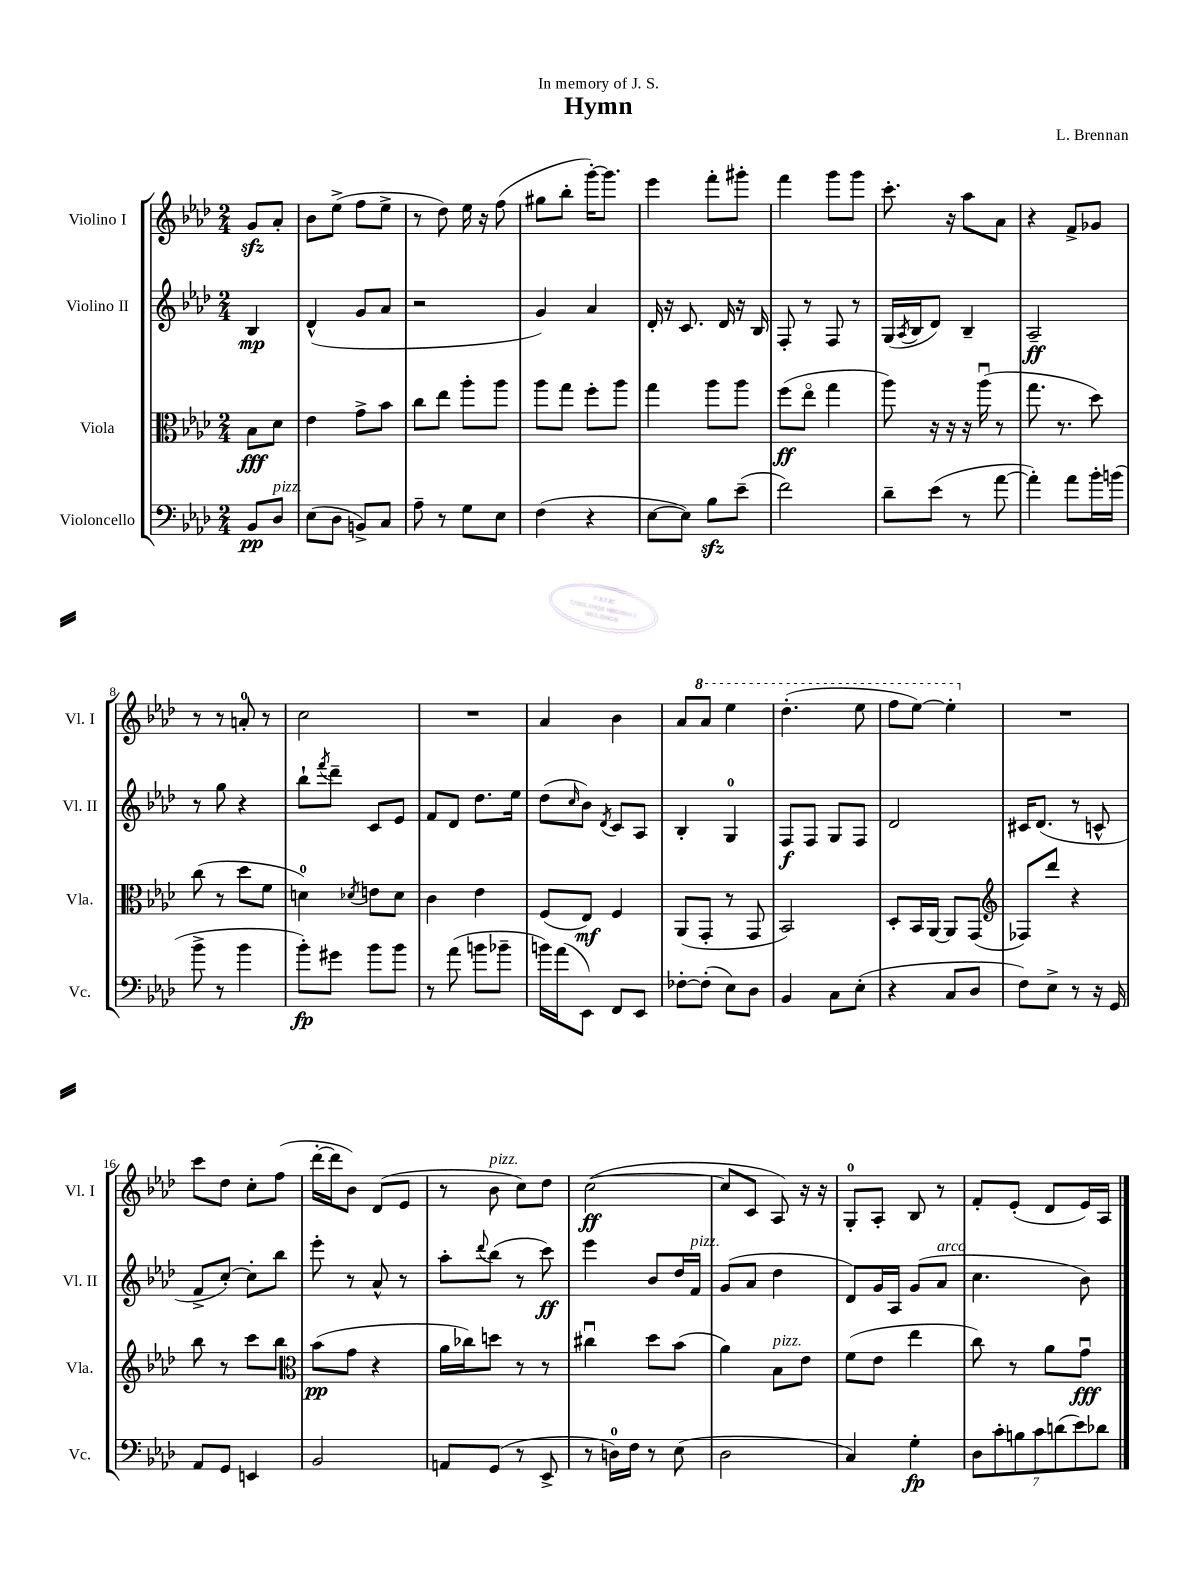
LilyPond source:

\header { title = "Hymn" composer = "L. Brennan" dedication = "In memory of J. S." }
<<
\new StaffGroup <<
\new Staff = "s0" \with { instrumentName = "Violino I" shortInstrumentName = "Vl. I" } {
    \clef treble \key aes \major \numericTimeSignature \time 2/4 \partial 4
    g'8\sfz aes'8-. |
    bes'8 ees''8->( f''8 ees''8-> |
    r8 des''8) ees''16 r16 f''8( |
    gis''8 bes''8-. g'''16~-.) g'''8. |
    ees'''4 f'''8-. gis'''8-. |
    f'''4 g'''8 g'''8 |
    c'''8.-. r16 aes''8 aes'8 |
    r4 f'8-> ges'8 |
    r8 r8 a'8-0-. r8 |
    c''2 |
    R2 |
    aes'4 bes'4 |
    aes'8 \ottava #1 aes''8 ees'''4 |
    des'''4.-.( ees'''8 |
    f'''8 ees'''8~) ees'''4-. \ottava #0 |
    R2 |
    c'''8 des''8 c''8-. f''8( |
    des'''16~-. des'''16 bes'8) des'8( ees'8 |
    r8 bes'8^\markup { \italic "pizz." } c''8) des''8 |
    c''2~\ff( |
    c''8 c'8 aes8) r16 r16 |
    g8-0-. aes8-. bes8 r8 |
    f'8-. ees'8-.( des'8 ees'16) aes16 \bar "|." |
}
\new Staff = "s1" \with { instrumentName = "Violino II" shortInstrumentName = "Vl. II" } {
    \clef treble \key aes \major \numericTimeSignature \time 2/4 \partial 4
    bes4\mp |
    des'4-^( g'8 aes'8 |
    r2 |
    g'4) aes'4 |
    des'16-. r16 c'8. des'16 r16 bes16 |
    f8-. r8 f8 r8 |
    g16( \acciaccatura { aes8 } bes16 des'8) bes4-- |
    aes2--\ff |
    r8 g''8 r4 |
    bes''8-! \acciaccatura { f'''8 } des'''8-- c'8 ees'8 |
    f'8 des'8 des''8. ees''16 |
    des''8( \grace { c''16 } bes'8) \acciaccatura { des'8 } c'8 aes8 |
    bes4-. g4-0 |
    f8\f f8 g8 f8 |
    des'2 |
    cis'16 des'8.( r8 c'8-^ |
    f'8-> c''8~-.) c''8-. bes''8 |
    ees'''8-. r8 aes'8-^ r8 |
    aes''8-. \appoggiatura { des'''8 } bes''8( r8 c'''8\ff) |
    ees'''4 bes'8 des''16 f'16^\markup { \italic "pizz." } |
    g'8( aes'8 des''4 |
    des'8) g'16 aes16 g'8( aes'8^\markup { \italic "arco" } |
    c''4. bes'8) \bar "|." |
}
\new Staff = "s2" \with { instrumentName = "Viola" shortInstrumentName = "Vla." } {
    \clef alto \key aes \major \numericTimeSignature \time 2/4 \partial 4
    bes8\fff des'8 |
    ees'4 g'8-> bes'8 |
    c''8 ees''8 aes''8-. aes''8 |
    aes''8 g''8 f''8-. aes''8 |
    g''4 aes''8 aes''8 |
    f''8\ff( ees''8\flageolet g''4 |
    aes''8) r16 r16 r16 aes''16\downbow( r8 |
    g''8. r8. des''8) |
    c''8( r8 des''8 f'8 |
    d'4-0) \acciaccatura { des'8 } e'8 des'8 |
    c'4 ees'4 |
    f8( ees8\mf) f4 |
    aes,8( g,8-. r8 g,8 |
    bes,2) |
    des8-. bes,16 aes,16~ aes,8 g,8( |
    \clef treble fes8) des'''8 r4 |
    bes''8 r8 c'''8 bes''8 |
    \clef alto bes'8\pp( g'8 r4 |
    aes'16 ces''16) d''8 r8 r8 |
    cis''4\downbow des''8 bes'8( |
    aes'4) bes8^\markup { \italic "pizz." } ees'8 |
    f'8( ees'8 ees''4 |
    c''8) r8 aes'8 g'8\downbow\fff \bar "|." |
}
\new Staff = "s3" \with { instrumentName = "Violoncello" shortInstrumentName = "Vc." } {
    \clef bass \key aes \major \numericTimeSignature \time 2/4 \partial 4
    bes,8\pp des8^\markup { \italic "pizz." } |
    ees8( des8 b,8->) c8 |
    aes8-- r8 g8 ees8 |
    f4( r4 |
    ees8~ ees8) bes8\sfz ees'8--( |
    f'2) |
    des'8-- ees'8( r8 aes'8~ |
    aes'4-.) aes'8 bes'16-. b'16( |
    bes'8-> r8 bes'4 |
    bes'8-.\fp) gis'8 bes'8 bes'8 |
    r8 aes'8( b'8 bes'8-- |
    b'16) aes'16( ees,8) f,8 ees,8 |
    fes8~-. fes8-.( ees8) des8 |
    bes,4 c8 ees8-.( |
    r4 c8 des8 |
    f8) ees8-> r8 r16 g,16 |
    aes,8 g,8 e,4 |
    bes,2 |
    a,8 g,8( r8 ees,8-> |
    r8 d16-0) f16 r8 ees8( |
    des2 |
    c4) g4-.\fp |
    \tuplet 7/4 { des8 c'8-. b8 c'8 d'8( ees'8) des'8 } \bar "|." |
}
>>
>>
